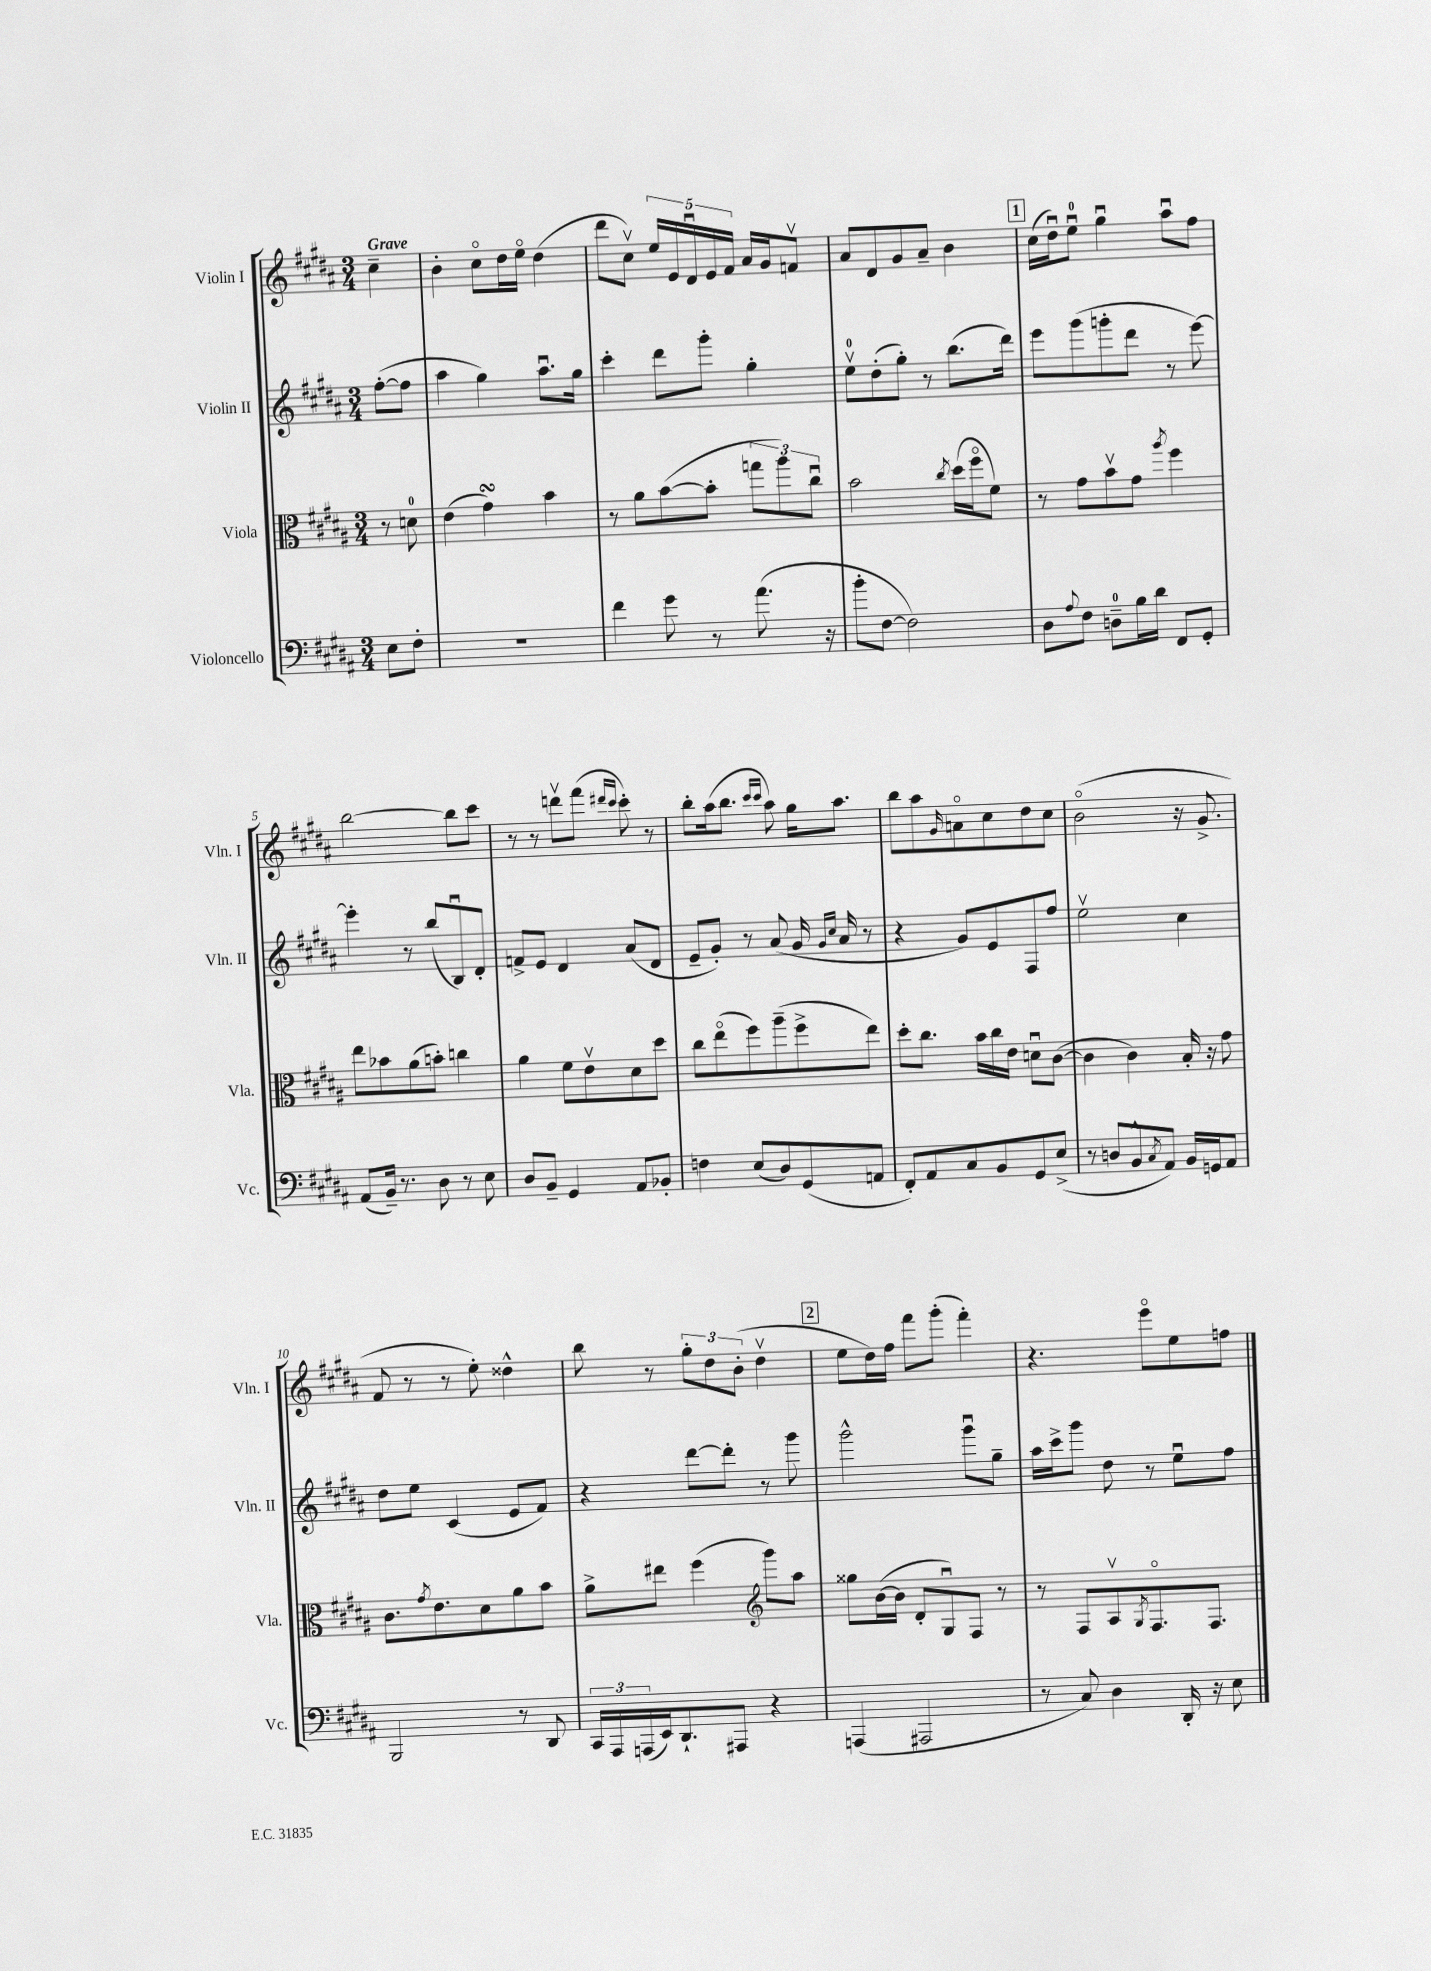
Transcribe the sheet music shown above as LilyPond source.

<<
\new StaffGroup <<
\new Staff = "s0" \with { instrumentName = "Violin I" shortInstrumentName = "Vln. I" } {
    \clef treble \key b \major \numericTimeSignature \time 3/4 \partial 4 \tempo "Grave"
    cis''4-- |
    b'4-. cis''8\flageolet dis''16 e''16\flageolet dis''4( |
    dis'''8 cis''8\upbow) \tuplet 5/4 { e''16 e'16 dis'16\downbow e'16 fis'16 } ais'16 gis'16 f'8\upbow |
    ais'8 dis'8 gis'8 ais'8-- b'4 |
    \mark \markup { \box "1" } cis''16( dis''16\downbow) e''8-0\downbow gis''4\downbow ais''8\downbow fis''8 |
    b''2~ b''8 cis'''8 |
    r8 r8 d'''8\upbow fis'''8( \grace { dis'''16 cis'''16 } cis'''8-.) r8 |
    b''8-. ais''16( b''8. \grace { cis'''16 cis'''16 } ais''8) gis''16 ais''8. |
    b''8 ais''8 \grace { gis'16 } a'8\flageolet cis''8 dis''8 cis''8 |
    b'2\flageolet( r16 gis'8.-> |
    fis'8 r8 r8 e''8-.) disis''4-^ |
    b''8 r8 \tuplet 3/2 { gis''8-. dis''8 b'8-.( } dis''4\upbow |
    \mark \markup { \box "2" } e''8 dis''16) fis''16 fis'''8 gis'''8-.( fis'''4-.) |
    r4. e'''8\flageolet e''8 f''8 \bar "|." |
}
\new Staff = "s1" \with { instrumentName = "Violin II" shortInstrumentName = "Vln. II" } {
    \clef treble \key b \major \numericTimeSignature \time 3/4 \partial 4
    fis''8~-.( fis''8 |
    ais''4 gis''4) ais''8.\downbow gis''16 |
    cis'''4-. dis'''8 gis'''8-. gis''4-. |
    e''8-0\upbow dis''8-.( gis''8-.) r8 b''8.( dis'''16) |
    \mark \markup { \box "1" } e'''8 gis'''8( g'''8-. dis'''8 r8 e'''8~) |
    e'''4-. r8 b''8( b8\downbow) dis'8-. |
    f'8-> e'8 dis'4 ais'8( dis'8 |
    e'8-- gis'8-.) r8 ais'8( gis'16 \grace { gis'16 cis''16 } ais'16 r8 |
    r4 gis'8) e'8 fis8 fis''8 |
    e''2\upbow cis''4 |
    dis''8 e''8 cis'4( e'8 fis'8) |
    r4 dis'''8~ dis'''8-. r8 gis'''8 |
    \mark \markup { \box "2" } gis'''2-^ gis'''8\downbow gis''8-- |
    ais''16 cis'''16-> gis'''8 dis''8 r8 e''8\downbow fis''8 \bar "|." |
}
\new Staff = "s2" \with { instrumentName = "Viola" shortInstrumentName = "Vla." } {
    \clef alto \key b \major \numericTimeSignature \time 3/4 \partial 4
    r8 d'8-0 |
    e'4( gis'4\turn) b'4 |
    r8 ais'8 b'8~( b'8-. \tuplet 3/2 { g''8 ais''8) cis''8\downbow } |
    b'2 \acciaccatura { cis''8 } dis''16( fis''16\flageolet fis'8) |
    \mark \markup { \box "1" } r8 gis'8 b'8\upbow gis'8 \acciaccatura { ais''8 } fis''4 |
    e''8 bes'8 ais'8( b'8-.) c''4 |
    ais'4 fis'8 e'8\upbow dis'8 dis''8 |
    cis''8 e''8\flageolet( fis''8) ais''8--( fis''8-> e''8) |
    dis''8-. cis''8. b'16 cis''16 e'16 d'8\downbow cis'8~( |
    cis'4 cis'4) b16-. r16 gis'8 |
    cis'8. \acciaccatura { gis'8 } e'8. dis'8 ais'8 b'8 |
    ais'8-> eis''8 fis''4( \clef treble gis'''8) ais''8 |
    \mark \markup { \box "2" } gisis''8 b'16~( b'16 dis'8-. gis8\downbow) fis8 r8 |
    r8 fis8 ais8\upbow \acciaccatura { gis8 } fis8.\flageolet fis8. \bar "|." |
}
\new Staff = "s3" \with { instrumentName = "Violoncello" shortInstrumentName = "Vc." } {
    \clef bass \key b \major \numericTimeSignature \time 3/4 \partial 4
    e8 fis8-. |
    R2. |
    fis'4 gis'8 r8 ais'8.( r16 |
    b'8-. fis8~ fis2) |
    \mark \markup { \box "1" } dis8 \appoggiatura { ais8 } fis8 d8-0-- b16 dis'16 fis,8 gis,8-. |
    ais,8( b,16--) r8. dis8 r8 e8 |
    dis8 b,8-- gis,4 ais,8 bes,8-. |
    f4 e8( dis8) gis,8( a,8 |
    fis,8-.) ais,8 cis8 b,8 gis,8 e8->( |
    r8 d8 b,8-^ \acciaccatura { cis8 } ais,8) b,16 g,16 ais,8 |
    b,,2 r8 dis,8 |
    \tuplet 3/2 { cis,16 ais,,16 a,,16( } e,16) dis,8.-! ais,,8 r4 |
    \mark \markup { \box "2" } a,,4( ais,,2 |
    r8 cis8) dis4 dis,16-. r16 e8 \bar "|." |
}
>>
>>
